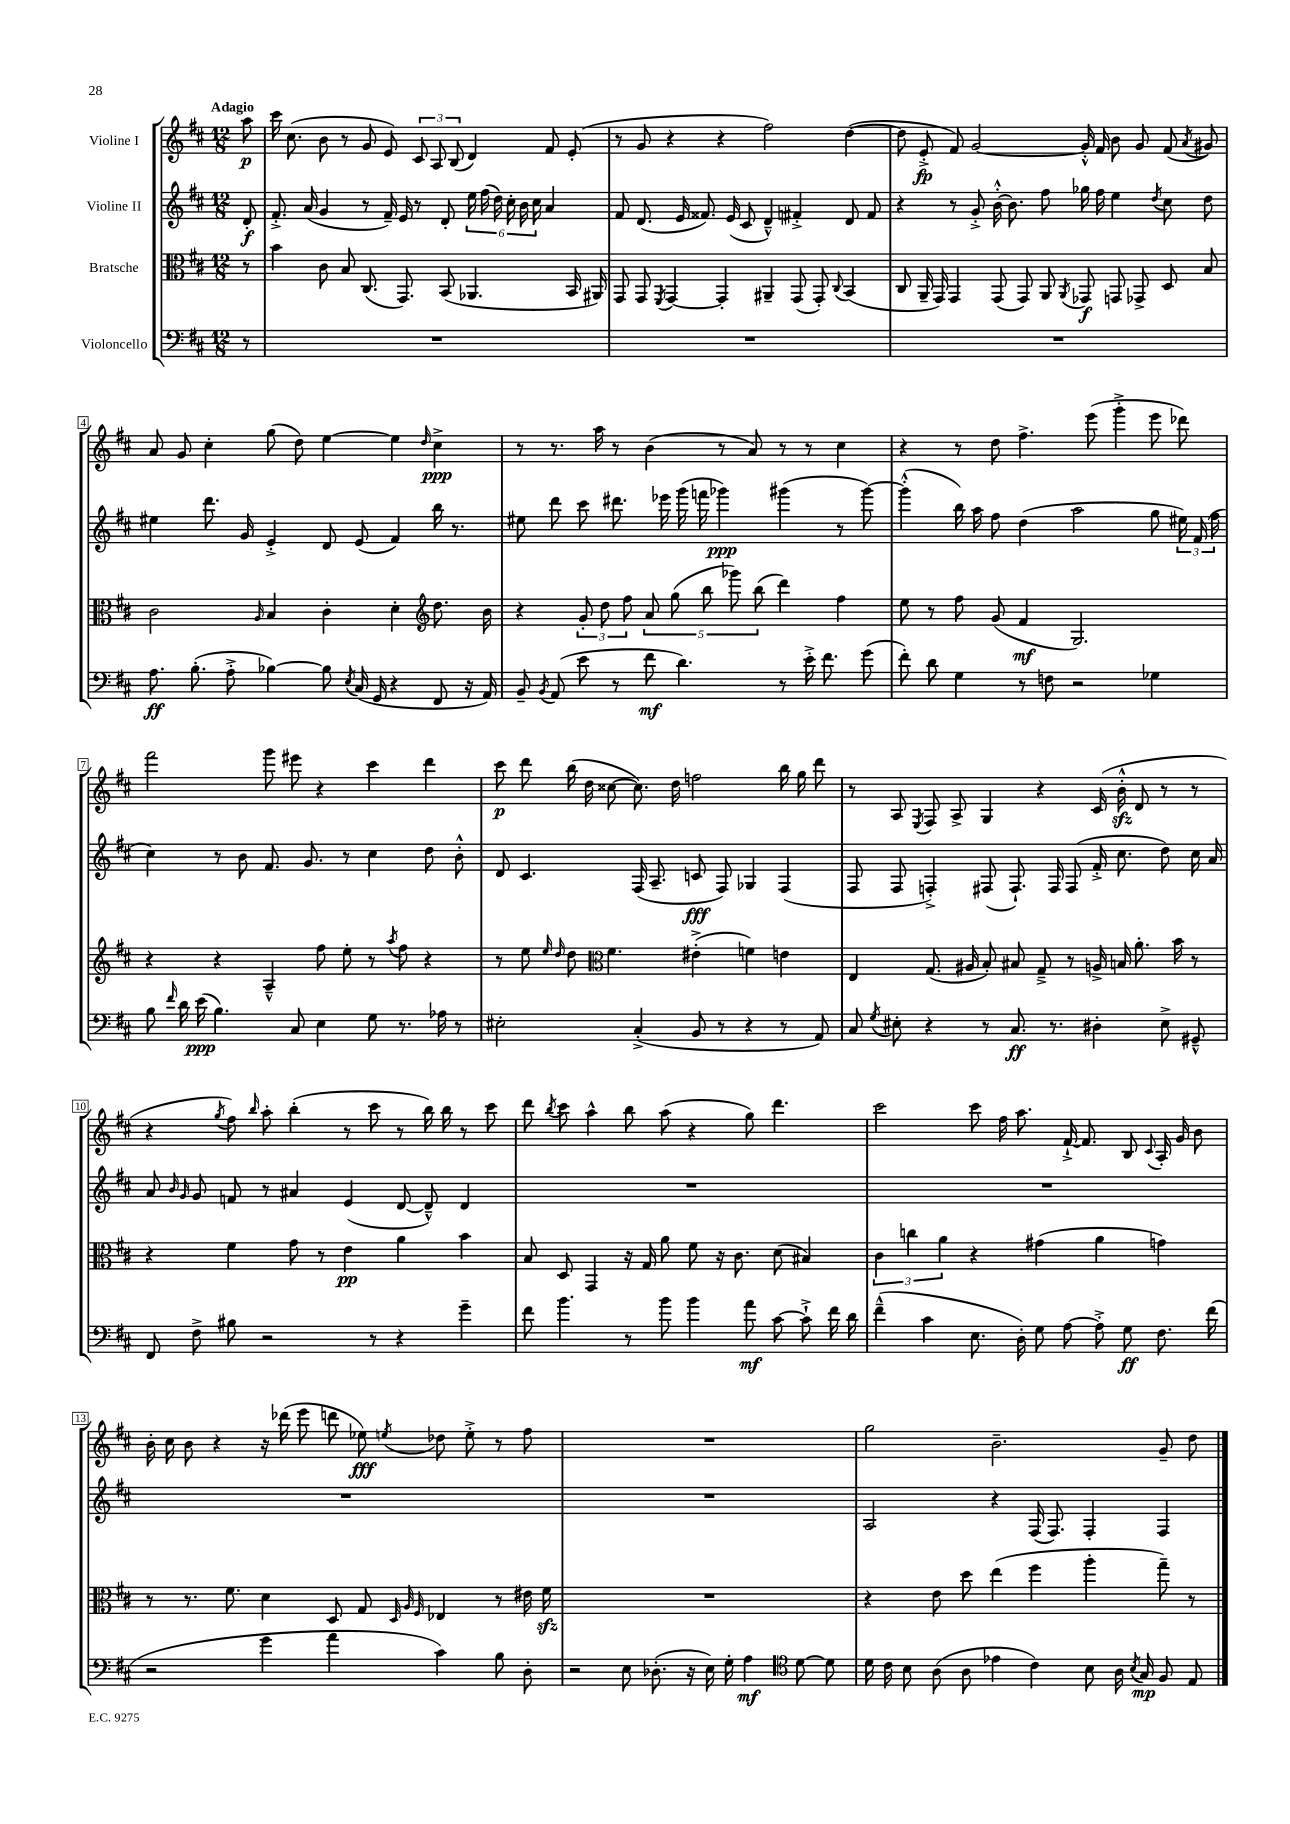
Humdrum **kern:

**kern	**dynam	**kern	**dynam	**kern	**dynam	**kern	**dynam
*part4	*part4	*part3	*part3	*part2	*part2	*part1	*part1
*staff4	*staff4	*staff3	*staff3	*staff2	*staff2	*staff1	*staff1
*I"Violoncello	*	*I"Bratsche	*	*I"Violine II	*	*I"Violine I	*
*clefF4	*	*clefC3	*	*clefG2	*	*clefG2	*
*k[f#c#]	*	*k[f#c#]	*	*k[f#c#]	*	*k[f#c#]	*
*M12/8	*	*M12/8	*	*M12/8	*	*M12/8	*
=	=	=	=	=	=	=	=
!	!	!	!	!	!	!LO:TX:a:B:t=Adagio	!
8r	.	8r	.	8d'/	f	8aa\	p
=1	=1	=1	=1	=1	=1	=1	=1
1.r	.	4b\	.	8.f#'^/	.	16ccc#\	.
.	.	.	.	.	.	(8.cc#\	.
.	.	.	.	(16a/	.	.	.
.	.	8c#\	.	4g/	.	8b\	.
.	.	8B/	.	.	.	8r	.
.	.	(8.C#/	.	8r	.	8g/	.
.	.	.	.	16f#~/)	.	8e/)	.
.	.	8.GG/)	.	16e/	.	.	.
.	.	.	.	8r	.	12c#/	.
.	.	.	.	.	.	12A/	.
.	.	(8BB/	.	8d'/	.	.	.
.	.	.	.	.	.	(12B/	.
.	.	4.AA-X/	.	24ee\	.	4d/)	.
.	.	.	.	(24ff#\	.	.	.
.	.	.	.	24dd\)	.	.	.
.	.	.	.	24cc#'\	.	.	.
.	.	.	.	24b\	.	.	.
.	.	.	.	24cc#\	.	.	.
.	.	.	.	4a/	.	8f#/	.
.	.	16BB/	.	.	.	(8e'/	.
.	.	16AA#X/)	.	.	.	.	.
=2	=2	=2	=2	=2	=2	=2	=2
1.r	.	8GG/	.	8f#/	.	8r	.
.	.	8GG/	.	(8.d/	.	8g/	.
.	.	8qFF#/	.	.	.	.	.
.	.	[4GG/	.	.	.	4r	.
.	.	.	.	16e/	.	.	.
.	.	.	.	8.f##X/)	.	.	.
.	.	4GG'/]	.	.	.	4r	.
.	.	.	.	(16e/	.	.	.
.	.	.	.	8c#/	.	.	.
.	.	4AA#X~/	.	4d~^^/)	.	2ff#\)	.
.	.	(8GG/	.	4f#X'^/	.	.	.
.	.	8GG'/)	.	.	.	.	.
.	.	8qqC#/	.	.	.	.	.
.	.	(4BB/	.	8d/	.	([4dd\	.
.	.	.	.	8f#/	.	.	.
=3	=3	=3	=3	=3	=3	=3	=3
1.r	.	8C#/	.	4r	.	8dd\]	.
.	.	16AA~/	.	.	.	8e'^/	fp
.	.	16GG/)	.	.	.	.	.
.	.	4GG/	.	8r	.	8f#/)	.
.	.	.	.	8g'^/	.	[2g/	.
.	.	(8GG/	.	[16b'^^\	.	.	.
.	.	.	.	8.b\]	.	.	.
.	.	8GG/)	.	.	.	.	.
.	.	8AA/	.	8ff#\	.	.	.
.	.	8qAA/	.	.	.	.	.
.	.	8GG-X/	f	16gg-X\	.	16g'^^/]	.
.	.	.	.	16ff#\	.	16f#/	.
.	.	8GGn/	.	4ee\	.	8b\	.
.	.	8GG-X^/	.	.	.	8g/	.
.	.	.	.	8qdd/	.	.	.
.	.	8D/	.	8cc#\	.	(8f#/	.
.	.	.	.	.	.	8qa/	.
.	.	8B/	.	8dd\	.	8g#X/)	.
!!LO:LB:g=z
=4	=4	=4	=4	=4	=4	=4	=4
8.A\	ff	2c#\	.	4ee#X\	.	8a/	.
.	.	.	.	.	.	8g/	.
(8.B'\	.	.	.	.	.	.	.
.	.	.	.	8.ddd\	.	4cc#'\	.
8A'^\	.	.	.	.	.	.	.
.	.	.	.	16g/	.	.	.
.	.	16qqA/	.	.	.	.	.
[4B-X\)	.	4B/	.	4e'^/	.	(8gg\	.
.	.	.	.	.	.	8dd\)	.
8B-\]	.	4c#'\	.	8d/	.	[4ee\	.
8qE/	.	.	.	.	.	.	.
(16C#/	.	.	.	(8e/	.	.	.
16GG/	.	.	.	.	.	.	.
4r	.	4d'\	.	4f#/)	.	4ee\]	.
*	*	*clefG2	*	*	*	*	*
.	.	.	.	.	.	16qqdd/	.
8FF#/	.	8.dd\	.	16bb\	.	4cc#^\	ppp
.	.	.	.	8.r	.	.	.
16r	.	.	.	.	.	.	.
16AA/)	.	16b\	.	.	.	.	.
=5	=5	=5	=5	=5	=5	=5	=5
8BB~/	.	4r	.	8ee#X\	.	8r	.
8qBB/	.	.	.	.	.	.	.
(8AA/	.	.	.	8ddd\	.	8.r	.
8e\	.	12g'/	.	8ccc#\	.	.	.
.	.	.	.	.	.	16aa\	.
.	.	12dd\	.	.	.	.	.
8r	.	.	.	8.ddd#X\	.	8r	.
.	.	12ff#\	.	.	.	.	.
8f#\	mf	10a/	.	.	.	(4b\	.
.	.	.	.	16eee-X\	.	.	.
.	.	(10gg\	.	.	.	.	.
4.d\)	.	.	.	(16ggg\	.	.	.
.	.	.	.	16fffn\	.	.	.
.	.	10bb\	.	.	.	.	.
.	.	.	.	4ggg-X\)	ppp	8r	.
.	.	10ggg-X\)	.	.	.	.	.
.	.	.	.	.	.	8a/)	.
.	.	(10bb\	.	.	.	.	.
8r	.	4ddd\)	.	(4ggg#X\	.	8r	.
16e'^\	.	.	.	.	.	8r	.
8.f#\	.	.	.	.	.	.	.
.	.	4ff#\	.	8r	.	4cc#\	.
(8g\	.	.	.	[8ggg#\)	.	.	.
=6	=6	=6	=6	=6	=6	=6	=6
8f#'\)	.	8ee\	.	(4ggg#'^^\]	.	4r	.
8d\	.	8r	.	.	.	.	.
4G\	.	8ff#\	.	16bb\)	.	8r	.
.	.	.	.	16aa\	.	.	.
.	.	(8g/	.	8ff#\	.	8dd\	.
8r	.	4f#/	mf	(4dd\	.	4.ff#^\	.
8Fn\	.	.	.	.	.	.	.
2r	.	2.G/)	.	2aa\	.	.	.
.	.	.	.	.	.	(8eee\	.
.	.	.	.	.	.	4ggg'^\	.
4G-X\	.	.	.	8gg\	.	8eee\	.
.	.	.	.	24ee#X\)	.	8ddd-X\)	.
.	.	.	.	(24f#/	.	.	.
.	.	.	.	24ff#\	.	.	.
!!LO:LB:g=z
=7	=7	=7	=7	=7	=7	=7	=7
8B\	.	4r	.	4cc#\)	.	2fff#\	.
16qqf#/	.	.	.	.	.	.	.
16d\	.	.	.	.	.	.	.
(16e\	ppp	.	.	.	.	.	.
4.B\)	.	4r	.	8r	.	.	.
.	.	.	.	8b\	.	.	.
.	.	4A~^^/	.	8.f#/	.	8ggg\	.
8C#/	.	.	.	.	.	8eee#X\	.
.	.	.	.	8.g/	.	.	.
4E\	.	8ff#\	.	.	.	4r	.
.	.	8ee'\	.	8r	.	.	.
8G\	.	8r	.	4cc#\	.	4ccc#\	.
.	.	8qaa/	.	.	.	.	.
8.r	.	8ff#\	.	.	.	.	.
.	.	4r	.	8dd\	.	4ddd\	.
16A-X\	.	.	.	.	.	.	.
8r	.	.	.	8b'^^\	.	.	.
=8	=8	=8	=8	=8	=8	=8	=8
2E#X'\	.	8r	.	8d/	.	8ccc#\	p
.	.	8ee\	.	4.c#/	.	8ddd\	.
.	.	16qqee/	.	.	.	.	.
.	.	16qqdd/	.	.	.	.	.
.	.	8dd\	.	.	.	(16bb\	.
.	.	.	.	.	.	16dd\	.
*	*	*clefC3	*	*	*	*	*
.	.	4.f#\	.	.	.	[8cc##X\	.
(4C#'^/	.	.	.	(16F#/	.	8.cc##\])	.
.	.	.	.	8.A~/	.	.	.
.	.	.	.	.	.	16dd\	.
8BB/	.	(4e#X'^\	.	8cn/	fff	2ffn\	.
8r	.	.	.	8F#/)	.	.	.
4r	.	4fn\)	.	4G-X/	.	.	.
8r	.	4en\	.	(4F#/	.	16bb\	.
.	.	.	.	.	.	16gg\	.
8AA/)	.	.	.	.	.	8ddd\	.
=9	=9	=9	=9	=9	=9	=9	=9
8C#/	.	4E/	.	8F#/	.	8r	.
8qG/	.	.	.	.	.	.	.
8E#X'\	.	.	.	8F#/	.	8A/	.
.	.	.	.	.	.	8qE/	.
4r	.	(8.G/	.	4Fn'^/)	.	8F#/	.
.	.	.	.	.	.	8A^/	.
.	.	16A#X/	.	.	.	.	.
8r	.	8B'/)	.	(8F#X/	.	4G/	.
8.C#/	ff	8B#X/	.	8.F#`/)	.	.	.
.	.	8G~^/	.	.	.	4r	.
8.r	.	.	.	16F#/	.	.	.
.	.	8r	.	(8F#/	.	.	.
4D#X'\	.	16An^/	.	16f#'^/	.	(16c#/	.
.	.	16Bn/	.	8.cc#\	.	16bzz'^^\	.
.	.	8.a'\	.	.	.	8d/	.
8E#^\	.	.	.	8dd\)	.	8r	.
.	.	16b\	.	.	.	.	.
8GG#X~^^/	.	8r	.	16cc#\	.	8r	.
.	.	.	.	16a/	.	.	.
!!LO:LB:g=z
=10	=10	=10	=10	=10	=10	=10	=10
8FF#/	.	4r	.	8a/	.	4r	.
.	.	.	.	16qqb/	.	.	.
.	.	.	.	16qqg/	.	.	.
8F#^\	.	.	.	8g/	.	.	.
.	.	.	.	.	.	8qgg/	.
8B#X\	.	4f#\	.	8fn/	.	8ff#\)	.
.	.	.	.	.	.	16qqbb/	.
2r	.	.	.	8r	.	8aa'\	.
.	.	8g\	.	4a#X/	.	(4bb'\	.
.	.	8r	.	.	.	.	.
.	.	4e\	pp	(4e/	.	8r	.
8r	.	.	.	.	.	8ccc#\	.
4r	.	4a\	.	[8d/	.	8r	.
.	.	.	.	8d~^^/])	.	16bb\)	.
.	.	.	.	.	.	16bb\	.
4g~\	.	4b\	.	4d/	.	8r	.
.	.	.	.	.	.	8ccc#\	.
=11	=11	=11	=11	=11	=11	=11	=11
8f#\	.	8B/	.	1.r	.	8ddd\	.
.	.	.	.	.	.	8qbb/	.
4.b\	.	8D/	.	.	.	8ccc#\	.
.	.	4GG/	.	.	.	4aa^^\	.
8r	.	16r	.	.	.	8bb\	.
.	.	16G/	.	.	.	.	.
8b\	.	8a\	.	.	.	(8aa\	.
4b\	.	8f#\	.	.	.	4r	.
.	.	16r	.	.	.	.	.
.	.	8.c#\	.	.	.	.	.
8a\	mf	.	.	.	.	8gg\)	.
[8c#\	.	(8d\	.	.	.	4.ddd\	.
8c#`^\]	.	4B#X/)	.	.	.	.	.
16f#\	.	.	.	.	.	.	.
16d\	.	.	.	.	.	.	.
=12	=12	=12	=12	=12	=12	=12	=12
(4f#~^^\	.	6c#\	.	1.r	.	2ccc#\	.
.	.	6ccn\	.	.	.	.	.
4c#\	.	.	.	.	.	.	.
.	.	6a\	.	.	.	.	.
8.E\	.	4r	.	.	.	8ccc#\	.
.	.	.	.	.	.	16ff#\	.
16D'\)	.	.	.	.	.	8.aa\	.
8G\	.	(4g#X\	.	.	.	.	.
[8A\	.	.	.	.	.	[16f#`^/	.
.	.	.	.	.	.	8.f#/]	.
8A'^\]	.	4a\	.	.	.	.	.
8G\	ff	.	.	.	.	8B/	.
.	.	.	.	.	.	8qqc#/	.
8.F#\	.	4gn\)	.	.	.	16A'/	.
.	.	.	.	.	.	16g/	.
.	.	.	.	.	.	8b\	.
(16f#\	.	.	.	.	.	.	.
!!LO:LB:g=z
=13	=13	=13	=13	=13	=13	=13	=13
2r	.	8r	.	1.r	.	16b'\	.
.	.	.	.	.	.	16cc#\	.
.	.	8.r	.	.	.	8b\	.
.	.	.	.	.	.	4r	.
.	.	8.f#\	.	.	.	.	.
4g\	.	4d\	.	.	.	16r	.
.	.	.	.	.	.	(16ddd-X\	.
.	.	.	.	.	.	8eee\	.
4a\	.	8D/	.	.	.	8dddn\	.
.	.	8G/	.	.	.	8ee-X\)	fff
.	.	32qqD/	.	.	.	.	.
.	.	32qqA/	.	.	.	.	.
.	.	32qqF#/	.	.	.	8qeen/	.
4c#\)	.	4E-X/	.	.	.	8dd-X\	.
.	.	.	.	.	.	8ee'^\	.
8B\	.	8r	.	.	.	8r	.
8D'\	.	16e#X\	.	.	.	8ff#\	.
.	.	16f#zz\	.	.	.	.	.
=14	=14	=14	=14	=14	=14	=14	=14
2r	.	1.r	.	1.r	.	1.r	.
8E\	.	.	.	.	.	.	.
(8.D-X'\	.	.	.	.	.	.	.
16r	.	.	.	.	.	.	.
16E\)	.	.	.	.	.	.	.
16G'\	.	.	.	.	.	.	.
4A\	mf	.	.	.	.	.	.
*clefC4	*	*	*	*	*	*	*
[8d\	.	.	.	.	.	.	.
8d\]	.	.	.	.	.	.	.
=15	=15	=15	=15	=15	=15	=15	=15
16d\	.	4r	.	2A/	.	2gg\	.
16c#\	.	.	.	.	.	.	.
8B\	.	.	.	.	.	.	.
(8A\	.	8e\	.	.	.	.	.
8A\	.	8dd\	.	.	.	.	.
4e-X\	.	(4ee\	.	4r	.	2.b~\	.
4c#\)	.	4ff#\	.	(16F#/	.	.	.
.	.	.	.	8.F#/)	.	.	.
8B\	.	4aa'\	.	4F#'/	.	.	.
16A\	.	.	.	.	.	.	.
8qB/	.	.	.	.	.	.	.
16G/	mp	.	.	.	.	.	.
8F#/	.	8gg~\)	.	4F#/	.	8g~/	.
8E/	.	8r	.	.	.	8dd\	.
==	==	==	==	==	==	==	==
*-	*-	*-	*-	*-	*-	*-	*-
